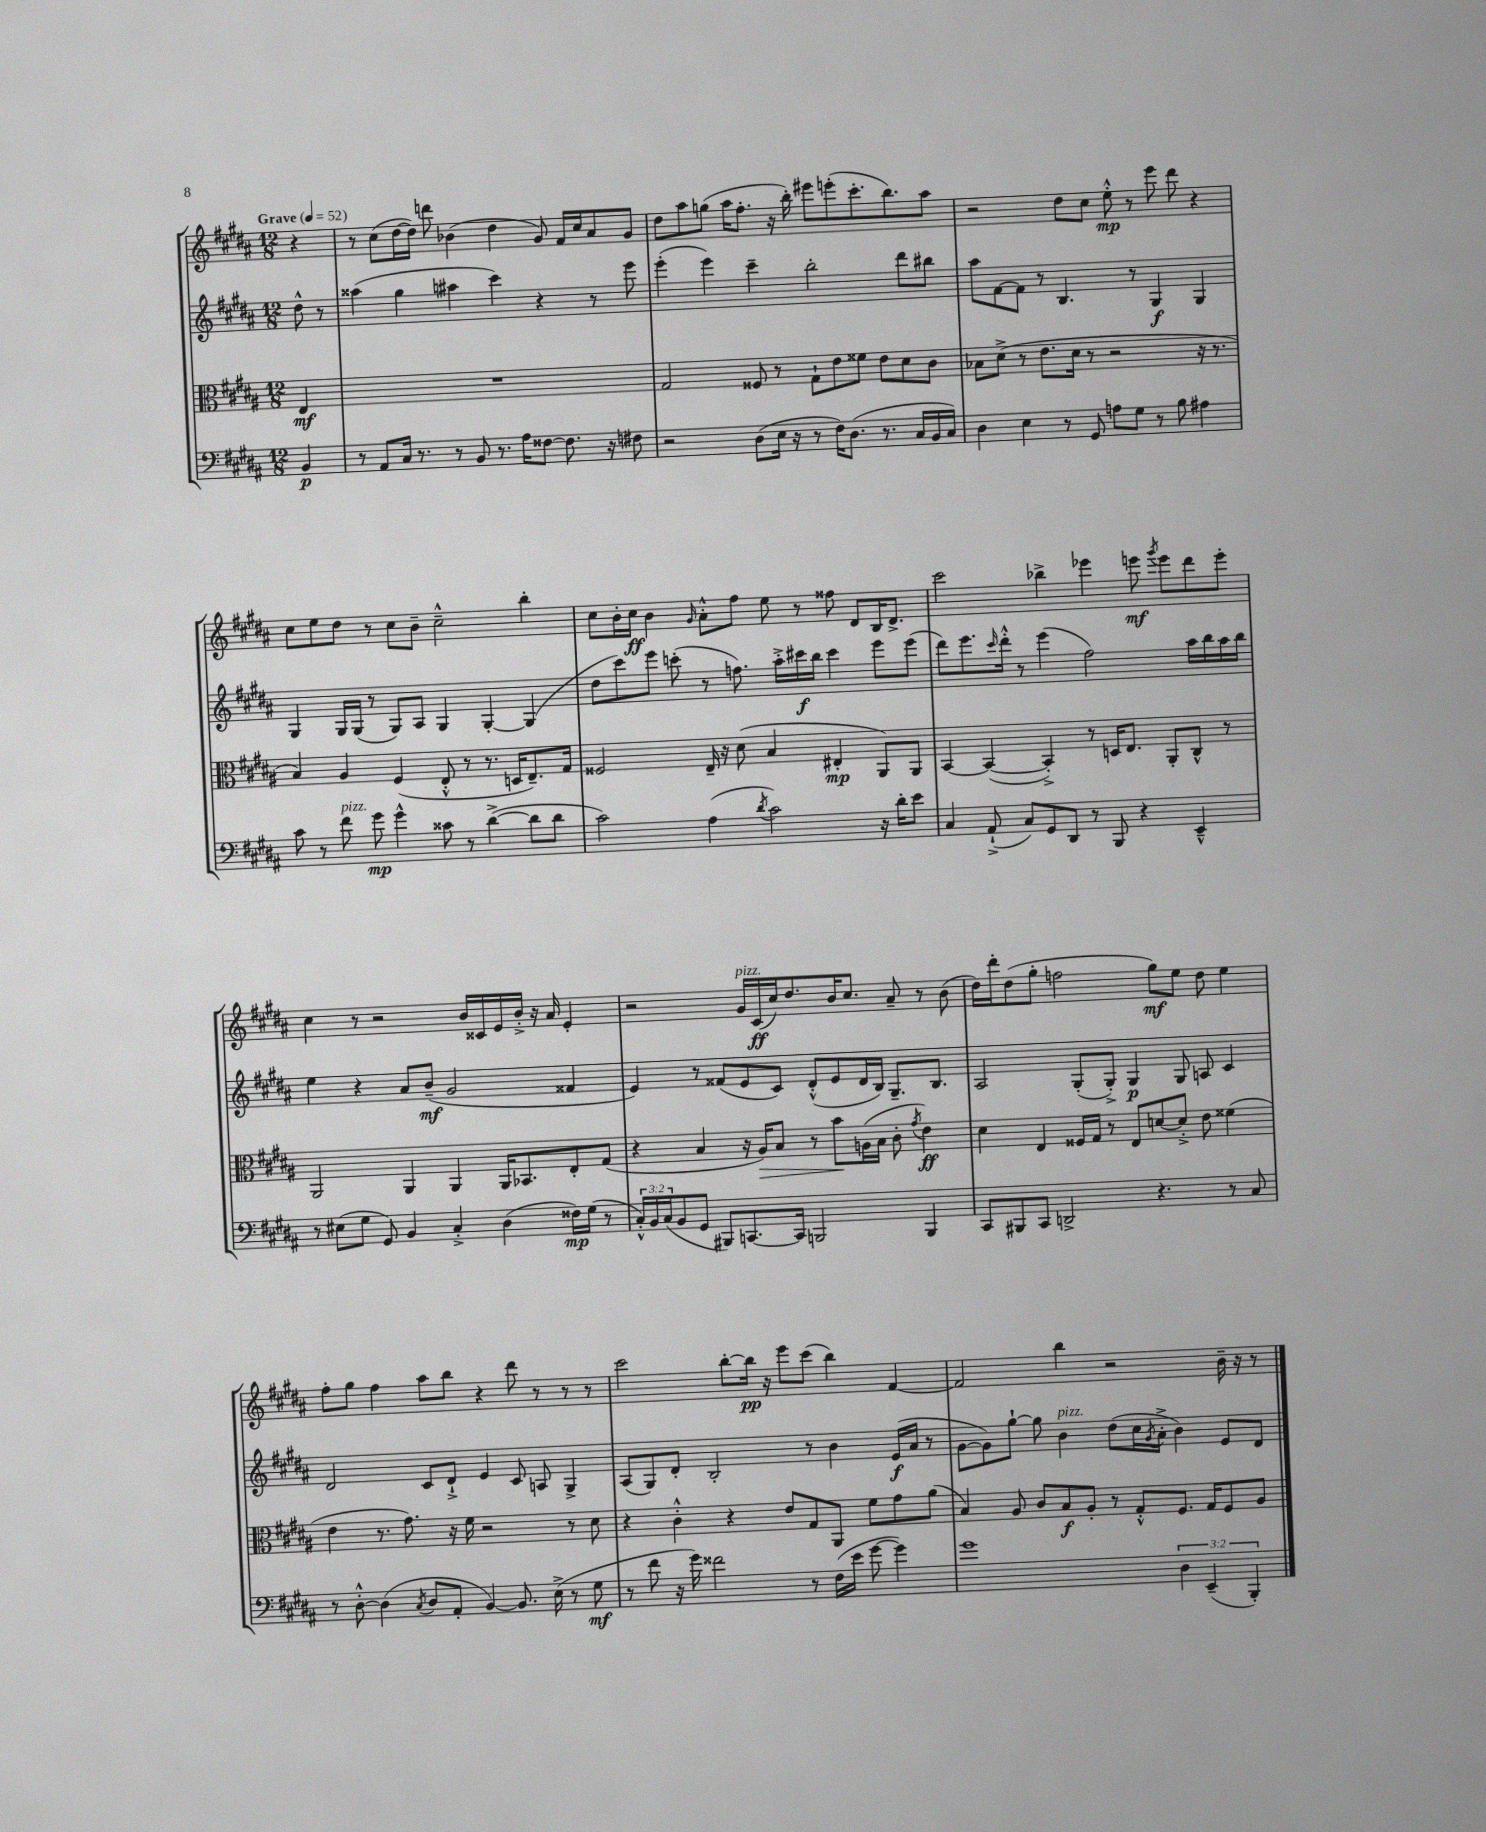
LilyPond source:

<<
\new StaffGroup <<
\new Staff = "s0" {
    \clef treble \key b \major \numericTimeSignature \time 12/8 \partial 4 \tempo "Grave" 4 = 52
    r4 |
    r8 cis''8( dis''16~ dis''16) d'''8 bes'4( dis''4 gis'8) fis'16 cis''16 ais'8 gis'8 |
    dis''8 ais''8 g''8( ais''16 fis''8.-. r16 b''16-.) eis'''8 e'''8-.( cis'''8.-. b''8.) ais''8 |
    r2 dis''8 cis''8 e''8-.-^\mp r8 e'''8 dis'''8 r4 |
    cis''8 e''8 dis''8 r8 cis''8 b'8-- cis''2---^ b''4-. |
    cis''8 b'16-. cis''16\ff b'4 \grace { gis'16 } ais'8-.-^ fis''8 e''8 r8 fisis''8 dis'8 b16 dis'8.-> |
    cis'''2 bes''4-> ees'''4 e'''8\mf \acciaccatura { gis'''8 } e'''8 dis'''8 e'''8-. |
    cis''4 r8 r2 b'16 cisis'16 e'16 b'16-.-> r16 ais'16 e'4-. |
    r2 gis'16^\markup { \italic "pizz." } cis'16\ff( cis''16) dis''8. b'16 cis''8. ais'8-- r8 b'8( |
    dis''16) dis'''16-. dis''8( gis''8-. f''2 gis''8\mf) e''8 dis''8 e''4 |
    fis''8-. gis''8 fis''4 ais''8 b''8 r4 dis'''8 r8 r8 r8 |
    cis'''2 b''8~-. b''16\pp r16 e'''8 cis'''8( b''4) fis'4~ |
    fis'2 b''4 r2 b'16-- r16 r8 \bar "|." |
}
\new Staff = "s1" {
    \clef treble \key b \major \numericTimeSignature \time 12/8 \partial 4
    dis''8-^ r8 |
    aisis''4( gis''4 ais''4 cis'''4) r4 r8 e'''8 |
    e'''4-.( e'''4) cis'''4-- b''2-. dis'''8 bis''8 |
    ais''8 fis'8~ fis'8 r8 b4. r8 gis4\f gis4 |
    gis4 gis16 gis16( r8 gis8) ais8 gis4 gis4~-. gis4( |
    dis''8 cis'''8) e'''8 c'''8-.( r8 f''8.) ais''16-.-> cis'''16\f b''16 cis'''4 e'''8 e'''8( |
    dis'''8) e'''8. \grace { cis'''16 } dis'''16-.-^ r8 e'''4( fis''2) ais''16 b''16 ais''16 b''16 |
    e''4 r4 ais'8 b'8--\mf( gis'2 fisis'4 |
    e'4) r8 fisis'8( e'8 cis'8) dis'8-.-^( e'8 dis'16 b16) gis8.-- b8. |
    ais2 gis8-.( gis8-.->) gis4\p gis8 a8 cis'4 |
    dis'2 cis'8 dis'8-!-> e'4 cis'8 a8 gis4-> |
    ais8( gis8) dis'8-. b2-. r8 b'4 e'16\f( ais'16 r8 |
    gis'8~ gis'8) gis''8~-! gis''8 b'4^\markup { \italic "pizz." } dis''8( cis''16 \acciaccatura { gis'8 } ais'16-.-> b'4) e'8 dis'8 \bar "|." |
}
\new Staff = "s2" {
    \clef alto \key b \major \numericTimeSignature \time 12/8 \partial 4
    e4\mf |
    R1. |
    gis2 fisis8 r8 gis8-! e'8 fisis'8 e'8 dis'8 cis'8 |
    bes8 dis'8->( r8 e'8. dis'16 r8 r2 r16 r8. |
    b4) ais4 fis4( e8-.-^ r8 r8. d16 e8.--) gis16 |
    fisis2 e16-- r16 dis'8( b4 eis4-.\mp ais,8) ais,8 |
    b,4~ b,4~( b,4-.->) r8 d16 e8. ais,8-. cis8-^ r8 |
    ais,2 ais,4 ais,4 ais,16 bes,8. e8-. gis8( |
    r4 b4 r16 ais16\>) b8 r8 b'8\! a16( b16 cis'8-. \acciaccatura { gis'8 } e'4\ff) |
    dis'4 e4 fisis16 gis16 r8 e8 d'8~ d'8-.-> e'8 fisis'4( |
    e'4 r8. gis'8.) r16 fis'16 r2 r8 dis'8 |
    r4 cis'4-.-^ r4 e'8 gis8 ais,8 fis'8 gis'8 ais'8( |
    b4) ais8 cis'8 b8\f ais8-. r8 gis8-.-^ fis8. gis16 fis8 ais8 \bar "|." |
}
\new Staff = "s3" {
    \clef bass \key b \major \numericTimeSignature \time 12/8 \override Staff.TupletNumber.text = #tuplet-number::calc-fraction-text \partial 4
    b,4\p |
    r8 ais,8 cis16 r8. r8 b,8 r8. ais16 fisis8~ fisis8. r16 fis8 |
    r2 dis8( e16 r16 r8 fis16) dis8.( r8. cis16 b,16 cis16) |
    dis4 e4 r8 gis,8 a8 gis8 r8 b8 ais4 |
    cis'8 r8 fis'8^\markup { \italic "pizz." } gis'8\mp gis'4-^ cisis'8 r8 dis'4~->( dis'8 dis'8 |
    cis'2) ais4( \acciaccatura { dis'8 } cis'2) r16 dis'16-. e'8 |
    cis4 ais,8-!->( cis8) gis,8 dis,8 r8 b,,8 r4 e,4---^ |
    r8 eis8( gis8 gis,8) b,4 cis4-.-> dis4( fisis16\mp) gis16( r8 |
    \tuplet 3/2 { cis16-.-^) b,16 cis16( } b,8 gis,8 bis,,8) c,8.~ c,16 b,,2 b,,4 |
    cis,8 bis,,8 cis,8 d,2-> r4. r8 cis8 |
    r8 dis8~-.-^ dis4( \acciaccatura { cis8 } dis8 ais,8-. b,4~) b,8. e16->( r8 gis8\mf |
    r8 fis'8 r16 gis'16) fisis'2 r8 fis16( e'16 gis'8~ gis'4) |
    gis'1 \tuplet 3/2 { dis4 e,4--( b,,4-.) } \bar "|." |
}
>>
>>
\layout { \context { \Score \remove "Bar_number_engraver" } }
